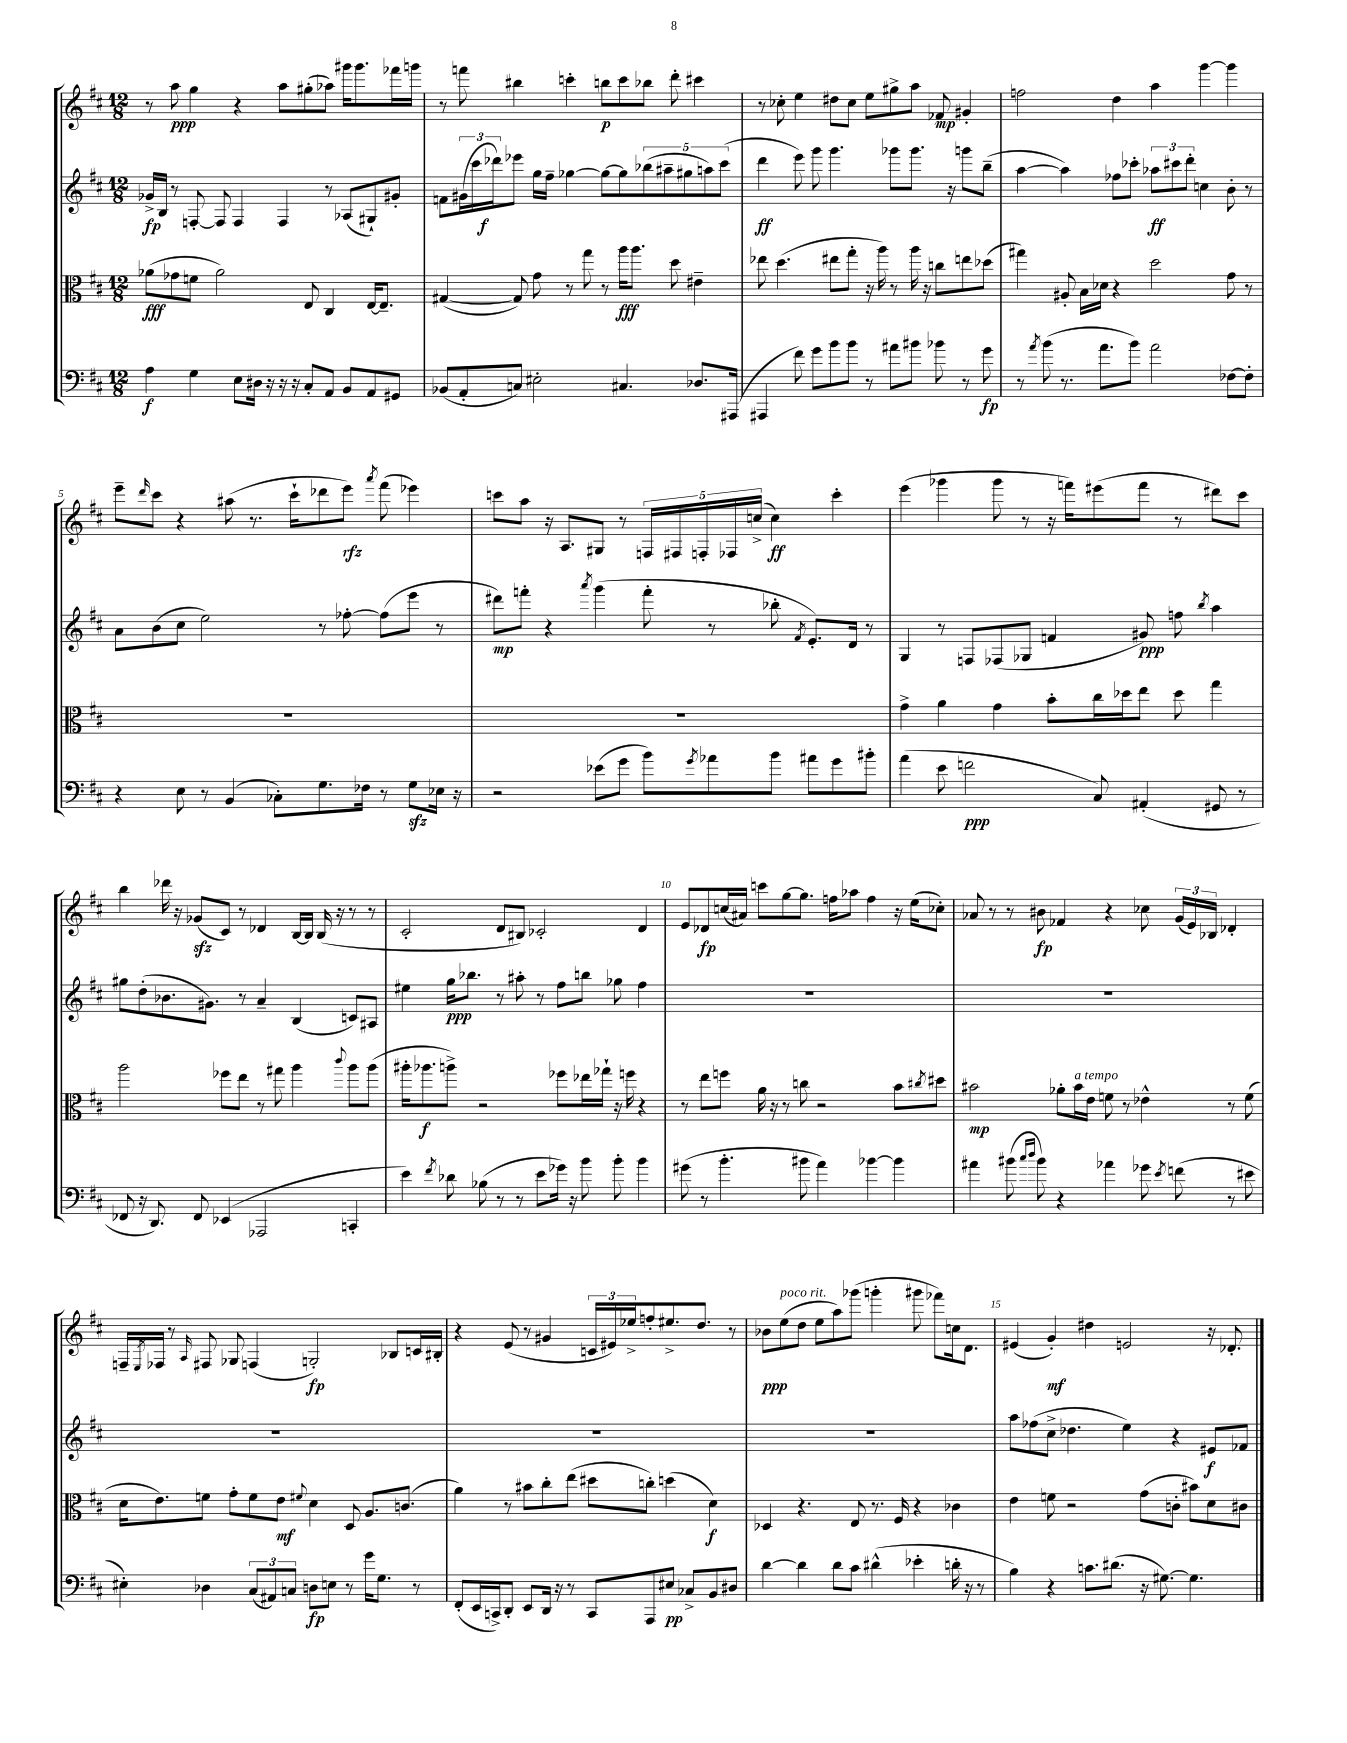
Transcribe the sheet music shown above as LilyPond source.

<<
\new StaffGroup <<
\new Staff = "s0" {
    \clef treble \key d \major \numericTimeSignature \time 12/8
    r8 a''8\ppp g''4 r4 a''8 gis''8-.( aes''8) gis'''16 gis'''8. fes'''16 g'''16 |
    r8 f'''8 bis''4 c'''4-. b''8\p c'''8 bes''8 d'''8-. cis'''4 |
    r8 ces''8-. e''4 dis''8 ces''8 e''8 gis''8-> a''8 fes'8\mp gis'4-. |
    f''2 d''4 a''4 g'''4~ g'''4 |
    e'''8-- \grace { d'''16 } cis'''8 r4 ais''8( r8. cis'''16-! des'''8 e'''8\rfz) \acciaccatura { a'''8 } fis'''8( ees'''4) |
    c'''8 a''8 r16 a8. gis8 r8 \tuplet 5/4 { f16 fis16 f16-. fes16 c''16->( } c''4\ff) c'''4-. |
    e'''4( ges'''4 ges'''8 r8 r16 f'''16) eis'''8( f'''8 r8 dis'''8) cis'''8 |
    b''4 des'''16 r16 ges'8\sfz( cis'8) r8 des'4 b16~ b16 b16( r16 r8 r8 |
    cis'2-. d'8 bis8) ces'2-. d'4 |
    e'8 des'8\fp c''16( ais'16) c'''8 g''8~ g''8. f''16 aes''8 f''4 r16 e''16( ces''8-.) |
    aes'8 r8 r8 bis'8\fp fes'4 r4 ces''8 \tuplet 3/2 { g'16( e'16) bes16 } des'4-. |
    f16-- \acciaccatura { e8 } fes16 r8 \grace { a16 } fis8 ges8 f4( g2-.\fp) bes8 c'16 bis16-. |
    r4 e'8( r8 gis'4 \tuplet 3/2 { c'16 eis'16) ees''16-> } f''8-. eis''8.-> d''8. r8 |
    bes'8\ppp e''8^\markup { \italic "poco rit." }( d''8 e''8 a''8) ges'''8( g'''4-. gis'''8 fes'''8) c''16 d'8. |
    eis'4( g'4-.\mf) dis''4 e'2 r16 des'8.-. \bar "|." |
}
\new Staff = "s1" {
    \clef treble \key d \major \numericTimeSignature \time 12/8
    ges'16->\fp b16 r8 f8~-. f8 f4 f4 r8 aes8( gis8-!) gis'8-. |
    f'8 \tuplet 3/2 { gis'16( cis'''16 des'''16\f) } ees'''8 g''16 fis''16-- ges''4~ ges''8~ ges''8 \tuplet 5/4 { bes''8( ais''8-- gis''8 a''8) cis'''8( } |
    d'''4\ff e'''8) g'''8 g'''4. ges'''8 ges'''8. r16 g'''8 b''8--( |
    a''4~ a''4) fes''8 ces'''8-. \tuplet 3/2 { aes''8\ff cis'''8 d'''8-. } c''4 b'8-. r8 |
    a'8 b'8( cis''8 e''2) r8 fes''8~-. fes''8( e'''8 r8 |
    dis'''8\mp) f'''8-. r4 \acciaccatura { a'''8 } g'''4( f'''8-. r8 bes''8-. \acciaccatura { fis'8 } e'8.-.) d'16 r8 |
    g4 r8 f8 fes8( ges8 f'4 gis'8\ppp) f''8 \acciaccatura { b''8 } a''4 |
    gis''8 d''8-.( bes'8. gis'8.) r8 a'4-- b4( c'8) ais8 |
    eis''4 g''16\ppp bes''8. r8 ais''8-. r8 fis''8 b''8 ges''8 fis''4 |
    R1. |
    R1. |
    R1. |
    R1. |
    R1. |
    a''8 fes''8( cis''8-> des''4. e''4) r4 eis'8\f fes'8 \bar "|." |
}
\new Staff = "s2" {
    \clef alto \key d \major \numericTimeSignature \time 12/8
    aes'8\fff( ges'8 f'8 aes'2) e8 cis4 e16~ e8.-- |
    gis4~( gis8) g'8 r8 g''8 r8 a''16\fff a''8. d''8 eis'4-- |
    ees''8 d''4.( eis''8 g''8-. r16 a''16) r8 a''16 r16 c''8 e''8 des''8( |
    gis''4) ais8-. b16 des'16 r4 d''2 g'8 r8 |
    R1. |
    R1. |
    g'4-> a'4 g'4 b'8-. cis''16 des''16 e''8 des''8 g''4 |
    a''2 fes''8 e''8 r8 gis''8 a''4 \appoggiatura { cis'''8 } a''8 a''8( |
    ais''16-. aes''8.\f a''8->) r2 fes''8 ees''16 ges''16-! r16 f''16 r4 |
    r8 e''8 f''8 a'16 r16 r8 c''8 r2 b'8 \acciaccatura { cis''8 } dis''8 |
    bis'2\mp aes'8-. bis'16^\markup { \italic "a tempo" } e'16 f'8 r8 ees'4-^ r8 f'8( |
    d'16 e'8.) f'8 g'8-. f'8 e'8\mf \appoggiatura { fis'8 } d'4 d8 a8. c'8.( |
    a'4) r8 bis'8 cis''8-. e''8( dis''8 c''8-.) d''4( d'4\f) |
    des4 r4. e8 r8. fis16 r4 ces'4 |
    e'4 f'8 r2 g'8( c'8-. bis'8) d'8 cis'8 \bar "|." |
}
\new Staff = "s3" {
    \clef bass \key d \major \numericTimeSignature \time 12/8
    a4\f g4 e8 dis16 r16 r16 r16 cis8-. a,8 b,8 a,8 gis,8 |
    bes,8( a,8-. c8) eis2-. cis4. des8. ais,,16( |
    ais,,4 fis'8) g'8 b'8 b'8 r8 ais'8 bis'8 bes'8 r8 g'8\fp |
    r8 \acciaccatura { a'8 } b'8( r8. a'8. b'8) a'2 fes8~ fes8-. |
    r4 e8 r8 b,4( ces8-.) g8. fes16 r8 g8\sfz ees16 r16 |
    r2 ees'8( g'8 b'8) \acciaccatura { g'8 } aes'8 b'8 ais'8 g'8 bis'8-. |
    a'4( e'8 f'2\ppp cis8) ais,4-.( gis,8 r8 |
    fes,8 r16 d,8.) fes,8 ees,4( aes,,2 c,4-. |
    e'4) \acciaccatura { fis'8 } des'8 bes8( r8 r8 e'8 ges'16) r16 b'8 b'8-. b'4 |
    gis'8( r8 b'4.-. bis'8 a'4) bes'4~ bes'4 |
    ais'4 bis'8( \grace { cis''16 d''16 } bis'8) r4 aes'4 ges'8 \acciaccatura { e'8 } f'8( r8 eis'8 |
    eis4-.) des4 \tuplet 3/2 { cis8( ais,8) c8 } d8\fp e8 r8 g'16 g8. r8 |
    fis,8-.( e,16 c,16->) d,8-. e,8 d,16 r16 r8 c,8 a,,8 eis8\pp ces8-> b,8 dis8 |
    d'4~ d'4 d'8 cis'8 dis'4-^( ees'4-. d'16-. r16 r8 |
    b4) r4 c'8. dis'8.( r16 gis8.~) gis4. \bar "|." |
}
>>
>>
\layout { \context { \Score \override BarNumber.break-visibility = ##(#f #t #t) barNumberVisibility = #(every-nth-bar-number-visible 5) } }
